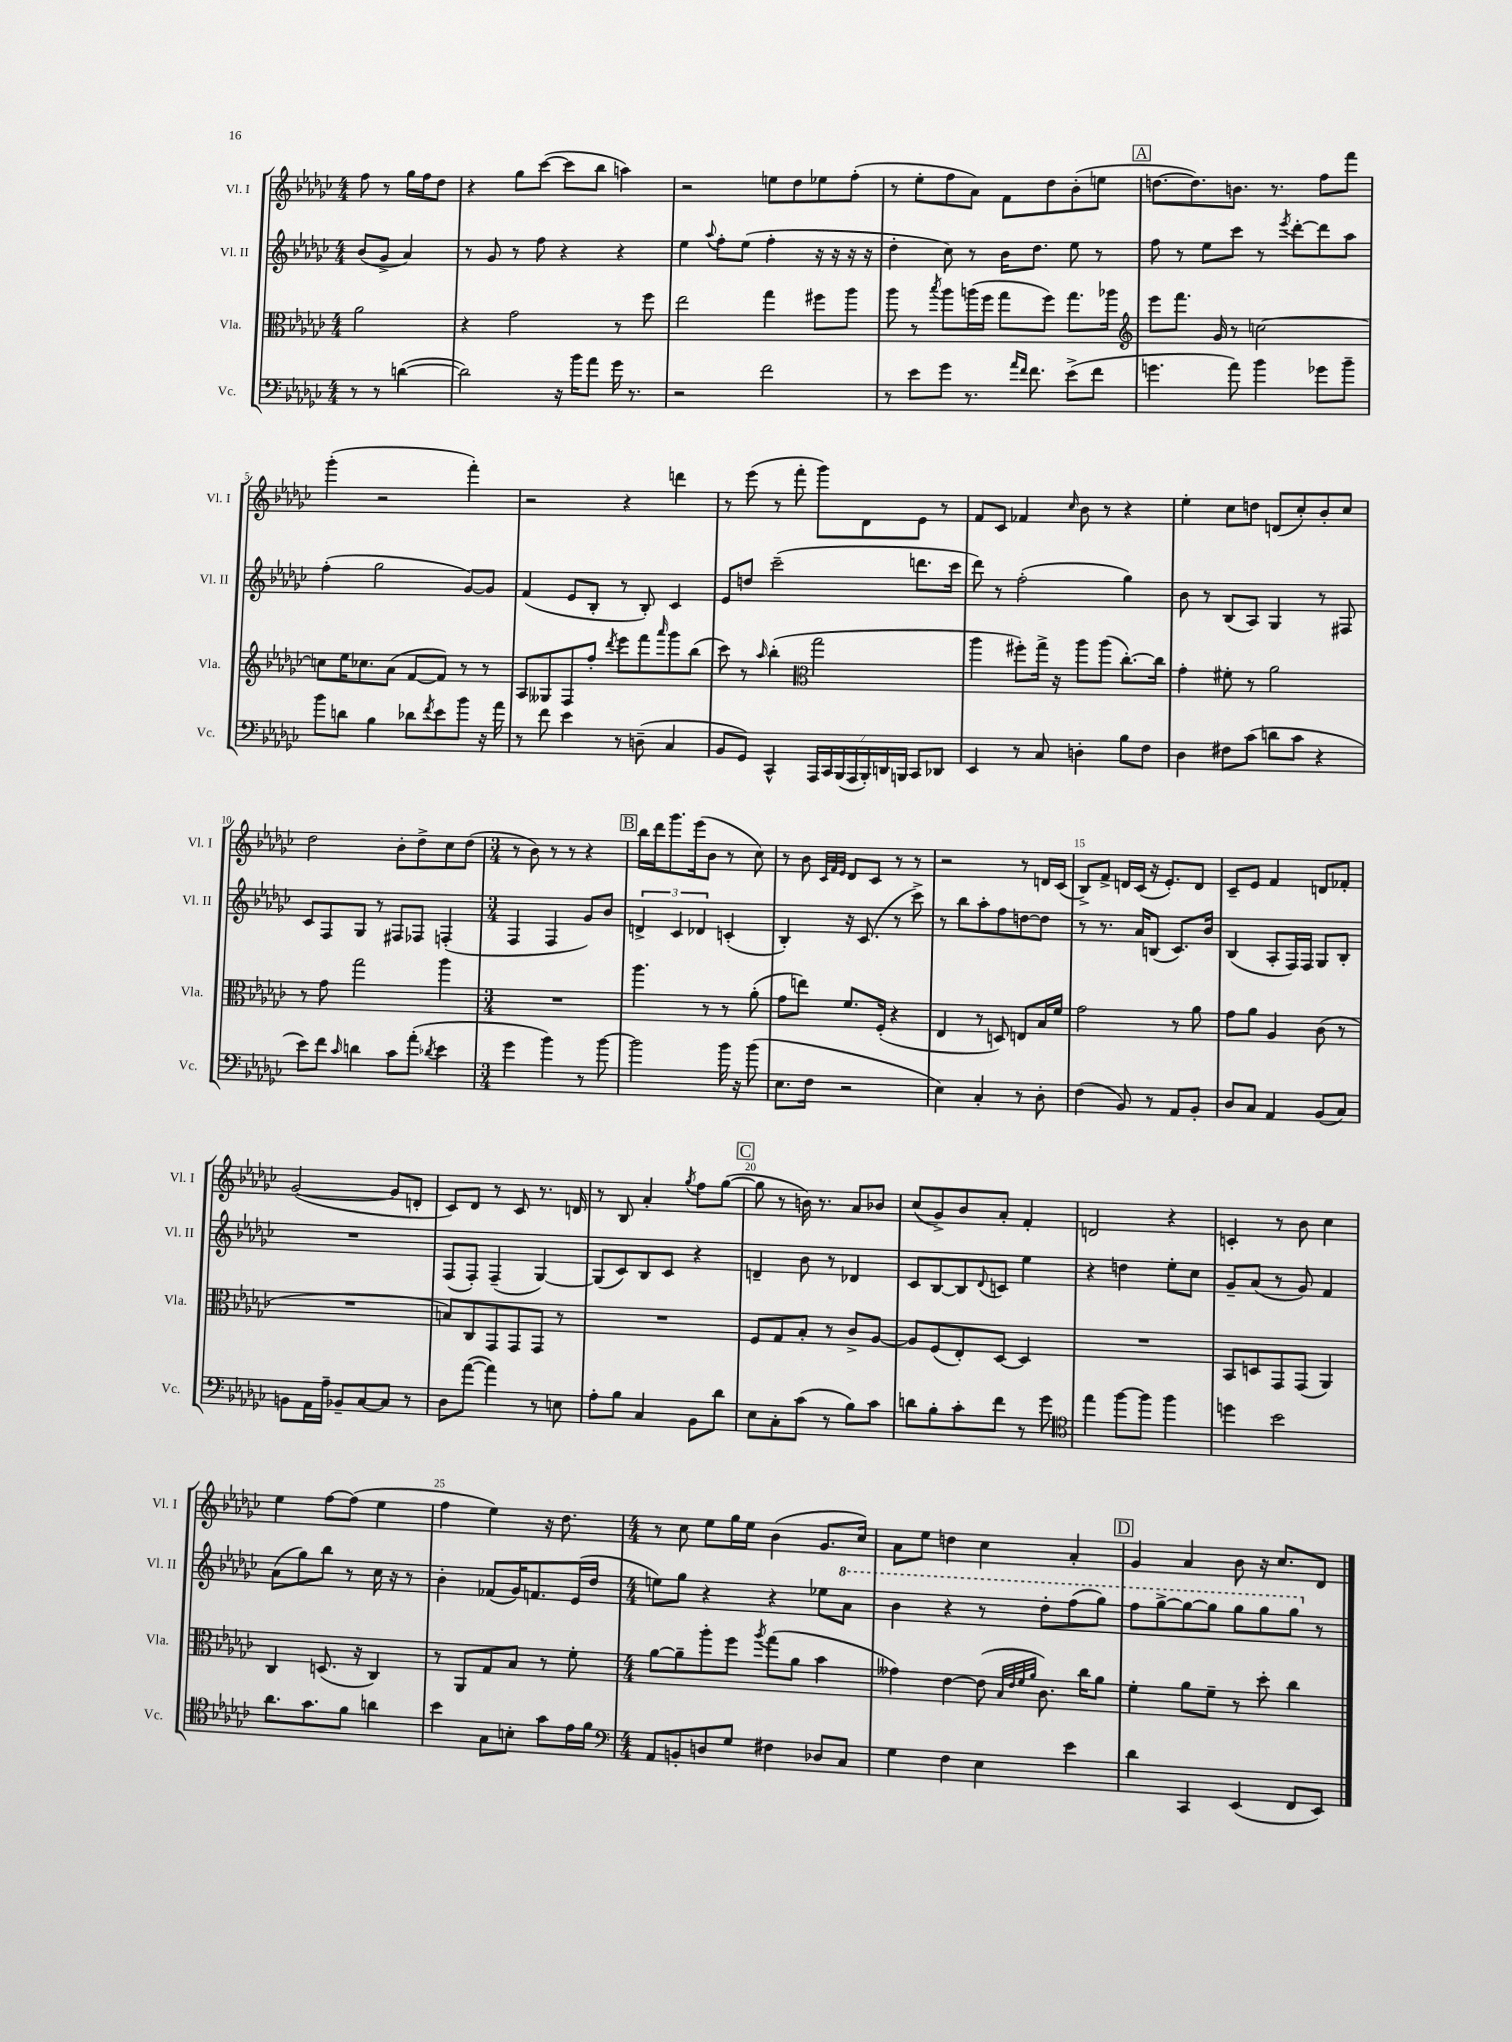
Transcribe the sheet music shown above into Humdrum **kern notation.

**kern	**kern	**kern	**kern
*staff4	*staff3	*staff2	*staff1
*clefF4	*clefC3	*clefG2	*clefG2
*k[b-e-a-d-g-c-]	*k[b-e-a-d-g-c-]	*k[b-e-a-d-g-c-]	*k[b-e-a-d-g-c-]
*M4/4	*M4/4	*M4/4	*M4/4
8r	2a-\	(8b-/L	8ff\
8r	.	8g-^/J	8r
([4d\	.	4a-/)	16gg-\LL
.	.	.	16ff\J
.	.	.	8dd-\J
=	=	=	=
2d\])	4r	8r	4r
.	.	8g-/	.
.	2g-\	8r	8gg-\L
.	.	8ff\	([8ccc-\J
16r	.	4r	8ccc-\]L
16b-\LK	.	.	.
8a-\J	.	.	8bb-\J
16g-\	8r	4r	4aa\)
8.r	.	.	.
.	8ff\	.	.
=	=	=	=
2r	2ee-\	4ee-\	2r
.	.	8qqaa-/	.
.	.	8ff'\L	.
.	.	(8ee-\J	.
2f\	4gg-\	4ff'\	8ee\L
.	.	.	8dd-\
.	8ff#\L	16r	8ee-\
.	.	16r	.
.	8aa-\J	16r	(8ff'\J
.	.	16r	.
=	=	=	=
8r	8aa-\	4dd-'\	8r
8e-\L	8r	.	8ee-'\L
.	8qbb-/	.	.
8g-\J	8aa-\L	8cc-\)	8ff\
8.r	(16aa\L	8r	8a-\J)
.	16ff\JJ	.	.
.	8gg-\L	16b-\LK	8f\L
16qqa-/LL	.	.	.
16qqf/JJ	.	.	.
8.f\	.	8.dd-\J	.
.	8ff\J)	.	8dd-\
(8e-^\L	8.gg-\L	8ee-\	(8b-'\
8f\J	.	8r	8ee\J
.	16aa-\Jk	.	.
=	=	=	=
*	*clefG2	*	*
4.g\	8eee-\L	8ff\	[8.dd\L
.	8.fff\J	8r	.
.	.	.	8.dd\])
.	.	8ee-\L	.
.	16g-/	.	.
8a-\)	8r	8ccc-\J	8.b\J
4b-\	[2cc\	8r	.
.	.	.	8.r
.	.	8qeee-/	.
.	.	[8ddd-'\L	.
8g-\L	.	8ddd-\]	8ff\L
8b-~\J	.	8aa-\J	8fff\J
=	=	=	=
8b-\L	8cc\]L	(4ff'\	(4ggg-'\
8d\J	16ee-\K	.	.
.	8.cc-\	.	.
4B-\	.	2gg-\	2r
.	(8a-\J	.	.
8d-\L	[8f/L	.	.
8qf/	.	.	.
8e-\	8f/]J)	.	.
8b-\J	8r	[8g-/L)	4fff'\)
16r	8r	8g-/]J	.
16a-\	.	.	.
=	=	=	=
8r	8A-/L	(4f/	2r
8f\	8G--/	.	.
4e-\	8F/	8e-/L	.
.	8ff'/J	8B-'/J	.
.	8qddd-/	.	.
8r	8eee-\L	8r	4r
(8D~\	8fff\	8B-'/)	.
.	16qqaaa-/	.	.
4C-/	8ggg-\	4c-/	4ddd\
.	(8bb-\J	.	.
=	=	=	=
8BB-/L	8ccc-\)	8e-/L	8r
8GG-/J)	8r	8dd/J	(8eee-\
.	16qqaa-/	.	.
4CC-^^/	(4bb-'\	(2ccc-~\	8r
.	.	.	8fff'\
*	*clefC3	*	*
28AAA-/LL	2gg-\	.	8ggg-\L)
28CC-/	.	.	.
(28BBB-/	.	.	.
28AAA-/	.	.	.
.	.	.	8d-\
28BBB-'/)	.	.	.
28DD/	.	.	.
28BBB/JJ	.	.	.
8CC-/L	.	8.ddd\L	8e-\J
8DD-/J	.	.	8r
.	.	16ccc-\Jk	.
=	=	=	=
4EE-/	4aa-\	8ddd-\)	8f/L
.	.	8r	8c-/J
8r	8ff#'\L)	(2ff'\	4f-/
8C-/	16gg-^\Jk	.	.
.	16r	.	.
.	.	.	16qqcc-/
4D'\	8aa-\L	.	8b-\
.	(8aa-\J	.	8r
8B-\L	[8.cc-'\L)	4gg-\)	4r
8F\J	.	.	.
.	16cc-\]Jk	.	.
=	=	=	=
4D-\	4g-'\	8b-\	4ee-'\
.	.	8r	.
8F#\L	8f#'\	(8B-/L	8cc-\L
(8c-\J	8r	8A-/J)	8dd\J
8d\L	2a-\	4G-/	(8d/L
8c-\J	.	.	8cc-'/)
4r	.	8r	8b-'/
.	.	8F#/	8cc-/J
=	=	=	=
8e-\L)	8r	8c-/L	2dd-\
8f\J	8g-\	8F/	.
16qqc-/	.	.	.
4d\	2gg-\	8G-/J	.
.	.	8r	.
8c-\L	.	8F#/L	8b-'\L
(8a-'\J	.	8F-/J	8dd-^\
8qd-/	.	.	.
4e-\	4aa-\	(4F'/	8cc-\
.	.	.	(8dd-\J
=	=	=	=
*M3/4	*M3/4	*M3/4	*M3/4
4g-\	2.r	4F/	8r
.	.	.	8b-\)
4b-\)	.	4F/	8r
.	.	.	8r
8r	.	8g-/L)	4r
[8b-\	.	8b-/J	.
=	=	=	=
2b-\]	4.aa-\	6d^/	16bb-\LL
.	.	.	16ddd-\J
.	.	.	8.ggg-\
.	.	6c-/	.
.	.	.	(16eee-\k
.	.	6d-/	.
.	8r	.	8b-\J
16b-\	8r	(4c'/	8r
16r	.	.	.
(8b-\	(8a-'\	.	8cc-\)
=	=	=	=
8.E-\L	8g-\L	4B-'/)	8r
.	8ee\J)	.	8b-\
16F\Jk	.	.	.
.	.	.	32qqc-/LLL
.	.	.	32qqf/
.	.	.	32qqe-/JJJ
2r	8.f/L	16r	8d-/L
.	.	(8.c-/	.
.	.	.	8c-/J
.	(16F'/Jk	.	.
.	4r	8r	8r
.	.	8ccc-^\)	8r
=	=	=	=
4E-\)	4E-/	8r	2r
.	.	8bb-\L	.
4C-'/	8r	8aa-'\	.
.	8D/)	8ff\	.
8r	8E/L	[8dd\	8r
8D-'\	16B-/L	8dd\]J	16d/LL
.	16f/JJ	.	(16c-/JJ
=	=	=	=
(4F\	2g-\	8r	8B-^/L)
.	.	8.r	8f^/J
8BB-/)	.	.	16d/LL
.	.	16a-/LK	(16c-/JJ
8r	.	(8B/J	16r
.	.	.	8.e-'/L)
8AA-/L	8r	8.c-/L)	.
8BB-'/J	8a-\	.	8d/J
.	.	16b-/Jk	.
=	=	=	=
8D-/L	8g-\L	(4B-/	8c-~/L
8C-/J	8a-\J	.	8e-/J
4AA-/	4A-/	8A-'/L	4f/
.	.	16F/L)	.
.	.	16F/JJ	.
(8BB-/L	(8c-\	8G-/L	8d/L
8C-/J)	8r	8B-'/J	8f-'/J
=	=	=	=
8BB\L	2.r	2.r	([2g-/
16AA-\L	.	.	.
16A-~\JJ	.	.	.
8BB-~/L	.	.	.
[8C-/	.	.	.
8C-/]J	.	.	8g-/]L
8r	.	.	8d'/J
=	=	=	=
8D-\L	8B/L)	(8F/L	8c-/L)
([8a-\J	8C-/	8F'/J)	8d-/J
4a-\])	8GG-/	(4F~/	8r
.	8GG-/	.	8c-/
8r	8GG-/J	[4G-/)	8.r
8E\	8r	.	.
.	.	.	16d/
=	=	=	=
8A-'\L	2.r	(8G-/]L	8r
8B-\J	.	8c-/)	8B-/
4C-/	.	8B-/	4a-'/
.	.	8c-/J	.
.	.	.	8qgg-/
8BB-\L	.	4r	8ff\L
8d-\J	.	.	([8gg-\J
=	=	=	=
8E-\L	8F/L	4d~/	8gg-\]
8C-'\	8G-/	.	8r
(8c-\J	8B-'/J	8b-\	16b\)
.	.	.	8.r
8r	8r	8r	.
8B-\L)	8c-^/L	4d-/	8a-/L
8c-\J	[8A-/J	.	8b-/J
=	=	=	=
8d\L	8A-/]L	8c-/L	(8cc-/L
8B-'\	(8F/	[8B-/	8g-^/)
8c-'\	8E-'/)	8B-/]	8b-/
.	.	8qqd-/	.
8f\J	[8D-/J	8c/J	8a-'/J
8r	4D-/]	4ee-\	4f'/
8g-\	.	.	.
=	=	=	=
*clefC4	*	*	*
4ee-\	2.r	4r	2d/
[8ff\L	.	4dd\	.
8ff\]J	.	.	.
4ff\	.	8ee-'\L	4r
.	.	8cc-\J	.
=	=	=	=
4dd\	8BB-/L	8g-~/L	4c'/
.	8D/	(8a-/J	.
2b-\	8GG-/	8r	8r
.	(8GG-/J	8g-/)	8b-\
.	4AA-/)	4f/	4cc-\
=	=	=	=
8.a-\L	4C-/	(8a-\L	4ee-\
.	.	8gg-\)	.
8.g-\	.	.	.
.	(8.D/	8bb-\J	[8ff\L
8f\J	.	8r	(8ff\]J
.	16r	.	.
4a\	4C-/)	16cc-\	4ee-\
.	.	16r	.
.	.	8r	.
=	=	=	=
4b-\	8r	4b-'\	4ff\
.	8AA-/L	.	.
8G-\L	8G-/	(8f-/L	4ee-\)
8B'\J	8B-/J	16g-/K)	.
.	.	8.f/	.
8g-\L	8r	.	16r
.	.	.	8.dd-\
16e-\L	8f'\	(16e-/L	.
16f\JJ	.	16dd-/JJ	.
=	=	=	=
*clefF4	*	*	*
*M4/4	*M4/4	*M4/4	*M4/4
8AA-/L	[8a-\L	8ee\L)	8r
8BB'/	8a-~\]	8gg-\J	8cc-\
8D/	8aa-'\	4r	8ee-\L
8G-/J	8ff\J	.	16gg-\L
.	.	.	16ee-\JJ
.	8qaa-/	.	.
4F#\	(8gg-\L	4r	(4b-\
.	8a-\J	.	.
8D-/L	4b-\	8ee-\L	8.g-/L
8C-/J	.	8aa-\J	.
.	.	.	16cc-/Jk)
=	=	=	=
4G-\	4g--\)	4bb-\	8a-\L
.	.	.	8ee-\J
4F\	[4e-\	4r	4dd\
4E-\	(8e-\]	8r	4cc-\
.	32qqB-/LLL	.	.
.	32qqe-/	.	.
.	32qqf/	.	.
.	32qqa-/JJJ	.	.
.	8.c-\)	8ddd-'\L	.
4e-\	.	(8fff\	4a-'/
.	16cc-\LK	.	.
.	8a-\J	8ggg-\J)	.
=	=	=	=
4d-\	4f'\	8fff\L	4g-/
.	.	[8ggg-^\	.
4CC-/	8a-\L	8ggg-\_	4a-/
.	8f~\J	8ggg-\]J	.
(4EE-/	8r	8ggg-\L	8b-\
.	8dd-'\	8ggg-\	16r
.	.	.	8.cc-/L
8FF/L	4cc-\	8ggg-\J	.
8EE-/J)	.	8r	8d-/J
==	==	==	==
*-	*-	*-	*-
